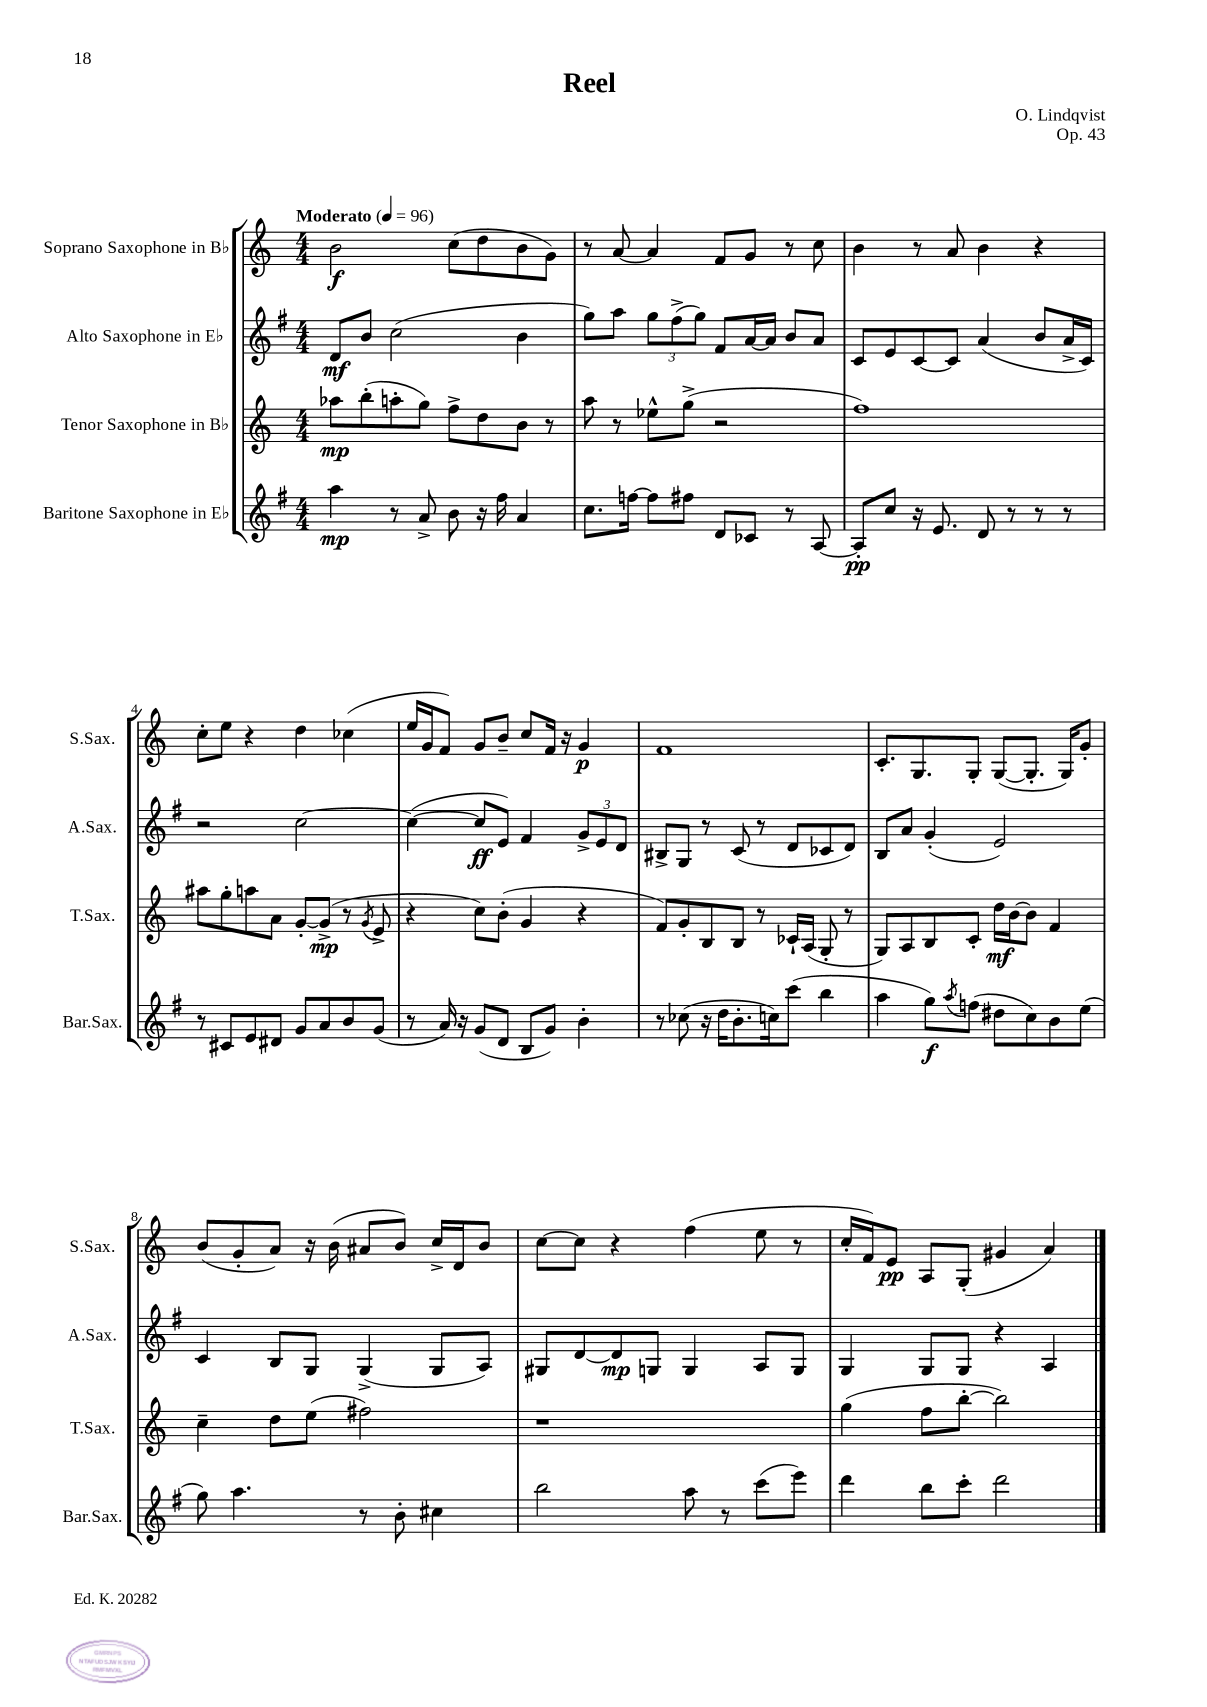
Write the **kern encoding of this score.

**kern	**kern	**kern	**kern
*staff4	*staff3	*staff2	*staff1
*clefG2	*clefG2	*clefG2	*clefG2
*k[f#]	*k[]	*k[f#]	*k[]
*M4/4	*M4/4	*M4/4	*M4/4
*MM96	*MM96	*MM96	*MM96
4aa	8aa-	8d	2b
.	(8bb'	8b	.
8r	8aa'	(2cc	.
8a^	8gg)	.	.
8b	8ff^	.	(8cc
16r	8dd	.	8dd
16ff#	.	.	.
4a	8b	4b	8b
.	8r	.	8g)
=	=	=	=
8.cc	8aa	8gg)	8r
.	8r	8aa	[8a
[16ff	.	.	.
8ff]	8ee-^^	12gg	4a]
.	.	(12ff#^	.
8ff#	(8gg^	.	.
.	.	12gg)	.
8d	2r	8f#	8f
8c-	.	[16a	8g
.	.	16a]	.
8r	.	8b	8r
[8A	.	8a	8cc
=	=	=	=
8A']	1ff)	8c	4b
8cc	.	8e	.
16r	.	[8c	8r
8.e	.	.	.
.	.	8c]	8a
8d	.	(4a	4b
8r	.	.	.
8r	.	8b	4r
8r	.	16a^	.
.	.	16c)	.
=	=	=	=
8r	8aa#	2r	8cc'
8c#	8gg'	.	8ee
8e	8aa	.	4r
8d#	8a	.	.
8g	[8g'	[2cc	4dd
8a	(8g^]	.	.
8b	8r	.	(4cc-
.	8qg	.	.
(8g	8e^	.	.
=	=	=	=
8r	4r	(4cc_	16ee
.	.	.	16g
16a)	.	.	8f)
16r	.	.	.
(8g	8cc)	8cc]	8g
8d	(8b'	8e)	8b~
8B	4g	4f#	8cc
8g)	.	.	16f
.	.	.	16r
4b'	4r	12g^	4g
.	.	12e	.
.	.	12d	.
=	=	=	=
8r	8f)	8B#^	1f
(8cc-	8g'	8G	.
16r	8B	8r	.
16dd	.	.	.
8.b'	8B	(8c	.
.	8r	8r	.
16cc)	.	.	.
(8ccc	16c-`	8d	.
.	(16A	.	.
4bb	8G'	8c-	.
.	8r	8d)	.
=	=	=	=
4aa	8G)	8B	8.c'
.	8A	8a	.
.	.	.	8.G
8gg)	8B	(4g'	.
8qaa	.	.	.
(8ff	8c'	.	8G'
8dd#	16dd	2e)	([8G
.	[16b	.	.
8cc)	8b]	.	8.G']
8b	4f	.	.
.	.	.	16G)
(8ee	.	.	8g'
=	=	=	=
8gg)	4cc~	4c	(8b
4.aa	.	.	8g'
.	8dd	8B	8a)
.	(8ee	8G	16r
.	.	.	(16b
8r	2ff#)	(4G^	8a#
8b'	.	.	8b)
4cc#	.	8G	16cc^
.	.	.	16d
.	.	8A)	8b
=	=	=	=
2bb	1r	8G#	[8cc
.	.	[8d	8cc]
.	.	8d]	4r
.	.	8G	.
8aa	.	4G	(4ff
8r	.	.	.
(8ccc	.	8A	8ee
8eee)	.	8G	8r
=	=	=	=
4ddd	(4gg	4G	16cc'
.	.	.	16f)
.	.	.	8e
8bb	8ff	8G	8A
8ccc'	[8bb'	8G	(8G'
2ddd	2bb])	4r	4g#
.	.	4A	4a)
==	==	==	==
*-	*-	*-	*-
